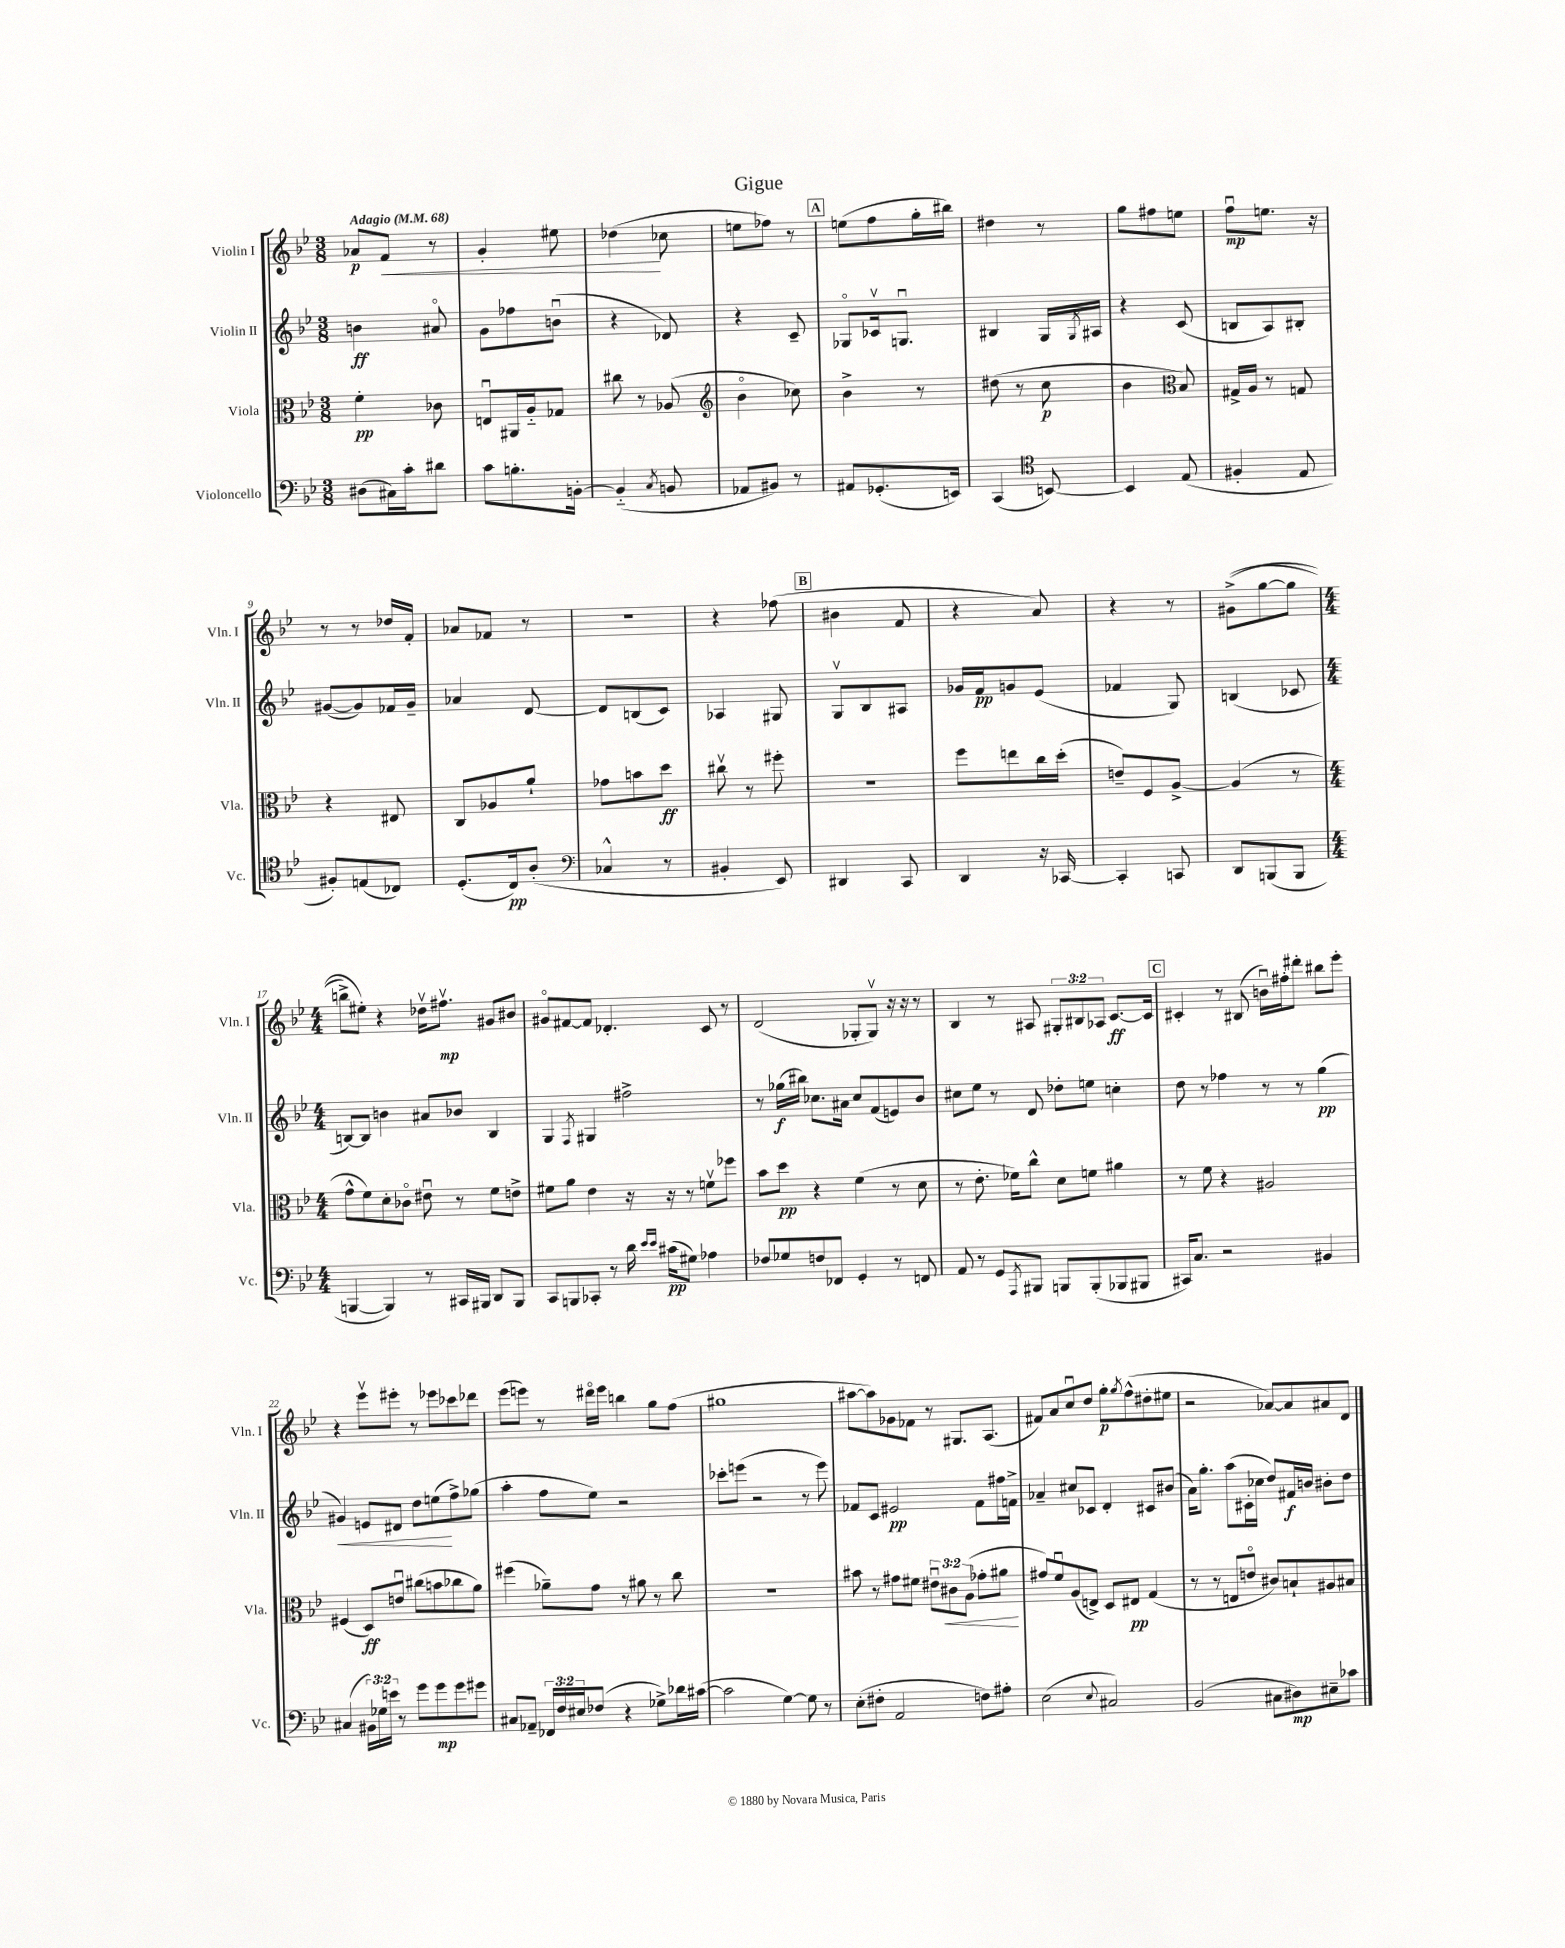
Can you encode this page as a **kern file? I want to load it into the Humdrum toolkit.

**kern	**dynam	**kern	**dynam	**kern	**dynam	**kern	**dynam
*part4	*part4	*part3	*part3	*part2	*part2	*part1	*part1
*staff4	*staff4	*staff3	*staff3	*staff2	*staff2	*staff1	*staff1
*I"Violoncello	*	*I"Viola	*	*I"Violin II	*	*I"Violin I	*
*I'Vc.	*	*I'Vla.	*	*I'Vln. II	*	*I'Vln. I	*
*clefF4	*	*clefC3	*	*clefG2	*	*clefG2	*
*k[b-e-]	*	*k[b-e-]	*	*k[b-e-]	*	*k[b-e-]	*
*M3/8	*	*M3/8	*	*M3/8	*	*M3/8	*
*MM68	*	*MM68	*	*MM68	*	*MM68	*
=1	=1	=1	=1	=1	=1	=1	=1
!	!	!	!	!	!	!LO:TX:a:B:t=Adagio	!
(8D#X\L	.	4f'\	pp	4bn\	ff	8a-X/L	p
!	!	!	!	!	!	!	!LO:HP:b
16C#X\L)	.	.	.	.	.	8f/J	<
16c'\J	.	.	.	.	.	.	.
8d#X\J	.	8c-X\	.	8a#X/	.	8r	.
=2	=2	=2	=2	=2	=2	=2	=2
8c\L	.	8Enu/L	.	8g\L	.	4g'/	.
8.Bn'\	.	16AA#X/L	.	8ff-X\	.	.	.
.	.	16A/J	.	.	.	.	.
.	.	8G-X/J	.	(8bnu\J	.	8ee#X\	.
[16BBn'\Jk	.	.	.	.	.	.	.
=3	=3	=3	=3	=3	=3	=3	=3
(4BB/]	.	8cc#X\	.	4r	.	(4dd-X\	.
.	.	8r	.	.	.	.	.
8qC/	.	.	.	.	.	.	.
8BBn/	.	(8A-X/	.	8d-X/)	.	8cc-X\	[
=4	=4	=4	=4	=4	=4	=4	=4
*	*	*clefG2	*	*	*	*	*
8AA-X/L	.	4b-\	.	4r	.	8een\L	.
8BB#X/J)	.	.	.	.	.	8ff-X\J)	.
8r	.	8cc-X\)	.	8c~/	.	8r	.
!!LO:REH:place=s1:t=A
=5	=5	=5	=5	=5	=5	=5	=5
8AA#X/L	.	4b-^\	.	8G-X/L	.	(8een\L	.
(8.GG-X'/	.	.	.	16c-Xv/k	.	8ff\	.
.	.	.	.	8.Gnu/J	.	.	.
.	.	8r	.	.	.	16gg'\L	.
16EEn/Jk)	.	.	.	.	.	16bb#X\JJ)	.
=6	=6	=6	=6	=6	=6	=6	=6
(4CC/	.	(8dd#X\	.	4B#X/	.	4dd#X\	.
.	.	8r	.	.	.	.	.
*clefC4	*	*	*	*	*	*	*
[8BBn/)	.	8cc\	p	16G/LL	.	8r	.
.	.	.	.	8qG/	.	.	.
.	.	.	.	16A#X/JJ	.	.	.
=7	=7	=7	=7	=7	=7	=7	=7
4BB/]	.	4b-\	.	4r	.	8gg\L	.
.	.	.	.	.	.	8ff#X\	.
*	*	*clefC3	*	*	*	*	*
(8E-/	.	8B-/)	.	(8c/	.	8een\J	.
=8	=8	=8	=8	=8	=8	=8	=8
4F#X'/	.	16G#X^/LL	.	8Bn/L	.	8ffu\L	mp
.	.	16A/JJ	.	.	.	.	.
.	.	8r	.	8A/)	.	8.een\J	.
8E-/	.	8Gn/	.	8B#X'/J	.	.	.
.	.	.	.	.	.	16r	.
!!LO:LB:g=z
=9	=9	=9	=9	=9	=9	=9	=9
8F#X'/L)	.	4r	.	([8g#X/L	.	8r	.
(8En/	.	.	.	8g#/])	.	8r	.
8C-X/J)	.	8E#X/	.	16f-X/L	.	16dd-X/LL	.
.	.	.	.	16g#~/JJ	.	16f'/JJ	.
=10	=10	=10	=10	=10	=10	=10	=10
(8.D'/L	.	8C/L	.	4a-X/	.	8a-X/L	.
.	.	8A-X/	.	.	.	8f-X/J	.
16C/k)	pp	.	.	.	.	.	.
(8A'/J	.	8a`/J	.	[8d/	.	8r	.
=11	=11	=11	=11	=11	=11	=11	=11
*clefF4	*	*	*	*	*	*	*
4C-X^^/	.	8g-X\L	.	8d/L]	.	4.r	.
.	.	8bn\	.	(8Bn/	.	.	.
8r	.	8dd\J	ff	8c/J)	.	.	.
=12	=12	=12	=12	=12	=12	=12	=12
4BB#X'/	.	8cc#Xv\	.	4A-X/	.	4r	.
.	.	8r	.	.	.	.	.
8EE-/)	.	8ff#X'\	.	8G#X/	.	(8ff-X\	.
!!LO:REH:place=s1:t=B
=13	=13	=13	=13	=13	=13	=13	=13
4DD#X/	.	4.r	.	8Gv/L	.	4b#X\	.
.	.	.	.	8B-/	.	.	.
8CC/	.	.	.	8A#X/J	.	8f/	.
=14	=14	=14	=14	=14	=14	=14	=14
4DD/	.	8ff\L	.	16g-X/LL	.	4r	.
.	.	.	.	16f/J	pp	.	.
.	.	8een\	.	8gn/	.	.	.
16r	.	16cc\L	.	(8e-/J	.	8a/)	.
[16CC-X/	.	(16dd'\JJ	.	.	.	.	.
=15	=15	=15	=15	=15	=15	=15	=15
4CC-'/]	.	8en~/L)	.	4f-X/	.	4r	.
.	.	8F/	.	.	.	.	.
8CCn/	.	[8A^/J	.	8G/)	.	8r	.
=16	=16	=16	=16	=16	=16	=16	=16
8DD/L	.	(4A/]	.	(4Bn/	.	((8g#X^\L	.
(8BBBn/	.	.	.	.	.	[8gg\	.
8BBB/J	.	8r	.	8c-X/	.	8gg\J]	.
!!LO:LB:g=z
=17	=17	=17	=17	=17	=17	=17	=17
*M4/4	*	*M4/4	*	*M4/4	*	*M4/4	*
[4BBBn/	.	8g^^\L	.	[8Bn/L)	.	8bbn^\L)	.
.	.	8f\)	.	8B/J]	.	8ee#X'\J)	.
4BBB/])	.	8d'\	.	4bn\	.	4r	.
.	.	8c-X\J	.	.	.	.	.
8r	.	8e#Xu\	.	8a#X/L	.	16dd-Xv\KL	.
.	.	.	.	.	.	8.ff#Xv\J	mp
16CC#X/LL	.	8r	.	8b-X/J	.	.	.
16BBB#X/JJ	.	.	.	.	.	.	.
8DD/L	.	8f\L	.	4B/	.	8g#X/L	.
8BBB#/J	.	8en^\J	.	.	.	8b#X/J	.
=18	=18	=18	=18	=18	=18	=18	=18
8CC/L	.	8f#X\L	.	4G/	.	8g#X/L	.
8BBBn/	.	8a\J	.	.	.	[8f#X/	.
.	.	.	.	8qF/	.	.	.
8CC-X'/J	.	4e-\	.	4G#X/	.	8f#/J]	.
8r	.	.	.	.	.	4.d-X'/	.
16d\	.	16r	.	2ff#X^\	.	.	.
16qqe-/LL	.	.	.	.	.	.	.
16qqe-/JJ	.	.	.	.	.	.	.
(16c#X\KL	pp	16r	.	.	.	.	.
8G#X\J)	.	8r	.	.	.	.	.
4A-X\	.	8fnv\L	.	.	.	8c/	.
.	.	8ff-X\J	.	.	.	8r	.
=19	=19	=19	=19	=19	=19	=19	=19
8F-X/L	.	8b-\L	.	8r	.	(2d/	.
8G-X/	.	8dd\J	pp	(16gg-X\LL	f	.	.
.	.	.	.	16bb#X\JJ)	.	.	.
8Fn/	.	4r	.	8.cc-X\L	.	.	.
8FF-X/J	.	.	.	.	.	.	.
.	.	.	.	16a#X\Jk	.	.	.
4GG'/	.	(4f\	.	8cc-/L	.	8G-X'/L	.
.	.	.	.	(8f/	.	8G-v/J)	.
8r	.	8r	.	8en/)	.	16r	.
.	.	.	.	.	.	16r	.
8FFn/	.	8d\	.	8b-/J	.	8r	.
=20	=20	=20	=20	=20	=20	=20	=20
8AA/	.	8r	.	8cc#X\L	.	4B-/	.
8r	.	8.e-'\	.	8ee-\J	.	.	.
8GG/L	.	.	.	8r	.	8r	.
.	.	16f-X\KL)	.	.	.	.	.
8qAAA/	.	.	.	.	.	.	.
8BBB#X/J	.	8cc^^\J	.	8d/	.	8A#X/	.
8BBBn/L	.	8d\L	.	8dd-X'\L	.	12G#X'/L	.
.	.	.	.	.	.	12B#X/	.
(8BBB'/	.	8fn\J	.	8een\J	.	.	.
.	.	.	.	.	.	12A-X/J	.
8BBB-X/	.	4a#X\	.	4ccn'\	.	[8.c/L	ff
8BBB#X/J	.	.	.	.	.	.	.
.	.	.	.	.	.	16c/Jk]	.
!!LO:REH:place=s1:t=C
=21	=21	=21	=21	=21	=21	=21	=21
16CC#X/KL)	.	8r	.	8dd\	.	4c#X'/	.
8.C/J	.	.	.	.	.	.	.
.	.	8f\	.	8r	.	.	.
2r	.	4r	.	4ff-X\	.	8r	.
.	.	.	.	.	.	(8B#X/	.
.	.	2A#X/	.	8r	.	16bnu\LL)	.
.	.	.	.	.	.	16ff#X'\J	.
.	.	.	.	8r	.	8ddd#X'\J	.
4BB#X/	.	.	.	(4gg\	pp	8bb#X\L	.
.	.	.	.	.	.	8eee-'\J	.
!!LO:LB:g=z
=22	=22	=22	=22	=22	=22	=22	=22
!	!	!	!	!	!LO:HP:b	!	!
(4C#X/	.	(4F#X/	.	4g#X/)	<	4r	.
24BB#X\LL)	.	8D/L)	ff	8en/L	.	8eee-v\L	.
24G-X\	.	.	.	.	.	.	.
24en\JJ	.	.	.	.	.	.	.
8r	.	8enu/J	.	8d#X/J	.	8eee#X'\J	.
8g\L	.	(8cc#X\L	.	8dd\L	.	8r	.
8g\	mp	8bn\	.	(8een\	.	8eee-X\L	.
8g\	.	8cc-X\	.	8ff^\)	[	8ccc-X\	.
8g#X\J	.	8a\J)	.	(8gg-X\J	.	8ddd-X\J	.
=23	=23	=23	=23	=23	=23	=23	=23
8C#X/L	.	(4ff#X\	.	4aa'\	.	(8eee-\L	.
8AA-X~/J	.	.	.	.	.	8eeen\J)	.
24FF-X/LL	.	8a-X~\L)	.	8ff\L	.	8r	.
24F/	.	.	.	.	.	.	.
24E#X/J	.	.	.	.	.	.	.
(8F-X/J	.	8g\J	.	8ee-\J)	.	16ddd#X\LL	.
.	.	.	.	.	.	16eee\JJ	.
4r	.	8r	.	2r	.	4bbn\	.
.	.	8a#X\	.	.	.	.	.
8G-X^\L)	.	8r	.	.	.	8gg\L	.
16d-X\L	.	8cc\	.	.	.	(8ff\J	.
([16c#X\JJ	.	.	.	.	.	.	.
=24	=24	=24	=24	=24	=24	=24	=24
2c#\]	.	1r	.	8ccc-X'\L	.	1gg#X	.
.	.	.	.	(8eeen\J	.	.	.
.	.	.	.	2r	.	.	.
[4G\)	.	.	.	.	.	.	.
8G\]	.	.	.	8r	.	.	.
8r	.	.	.	8eee\)	.	.	.
=25	=25	=25	=25	=25	=25	=25	=25
(8E-'\L	.	8b#X\	.	8f-X/L	.	[8aa#X\L	.
8F#X'\J	.	8r	.	8c/J	.	8aa#\])	.
2AA/	.	8g#X\L	.	2e#X/	pp	8g-X\	.
.	.	8f#X\J	.	.	.	8f-X\J	.
.	.	12e#Xu\L	.	.	.	8r	.
!	!	!	!LO:HP:b	!	!	!	!
.	.	12c#X\	<	.	.	.	.
.	.	.	.	.	.	8.G#X/L	.
.	.	(12A\J	.	.	.	.	.
8Fn\L)	.	8g-X'\L	.	8f-\L	.	.	.
.	.	.	.	.	.	(8.A/J	.
8A#X'\J	.	8a#X\J	.	16ff#X\L	.	.	.
.	.	.	.	16fn^\JJ	.	.	.
.	.	.	[	.	.	.	.
=26	=26	=26	=26	=26	=26	=26	=26
(2E-\	.	8g#X/L)	.	4a-X~/	.	8f#X/L)	.
.	.	8fu/	.	.	.	8a/	.
.	.	(8A/	.	8cc#X/L	.	8ccu/	.
.	.	8En^/J)	.	8c-X/J	.	8dd/J	.
8qqE-/	.	.	.	.	.	.	.
2C#X/)	.	8D/L	.	4d'/	.	8gg'\L	p
.	.	.	.	.	.	8qgg/	.
.	.	8E#X/J	pp	.	.	(8ff^^\	.
.	.	(4G/	.	8c#X/L	.	8dd#X'\	.
.	.	.	.	(8b#X/J	.	8ee#X\J	.
=27	=27	=27	=27	=27	=27	=27	=27
(2BB-/	.	8r	.	16a\KL)	.	2r	.
.	.	.	.	8.gg'\J	.	.	.
.	.	8r	.	.	.	.	.
.	.	8En/L	.	(8aa\L	.	.	.
.	.	8en/J	.	16c#X'\L	.	.	.
.	.	.	.	16cc-X\JJ	.	.	.
8C#X\L	.	8c#X/L)	.	8dd/L)	.	[8a-X/L)	.
8D#X\)	mp	8Bn`/	.	16f#X/L	f	8a-/]	.
.	.	.	.	16bn/JJ	.	.	.
8E#X~\	.	8A#X/	.	8b#X'\L	.	8a#X/	.
8c-X\J	.	8B#X/J	.	8dd\J	.	8d/J	.
==	==	==	==	==	==	==	==
*-	*-	*-	*-	*-	*-	*-	*-
